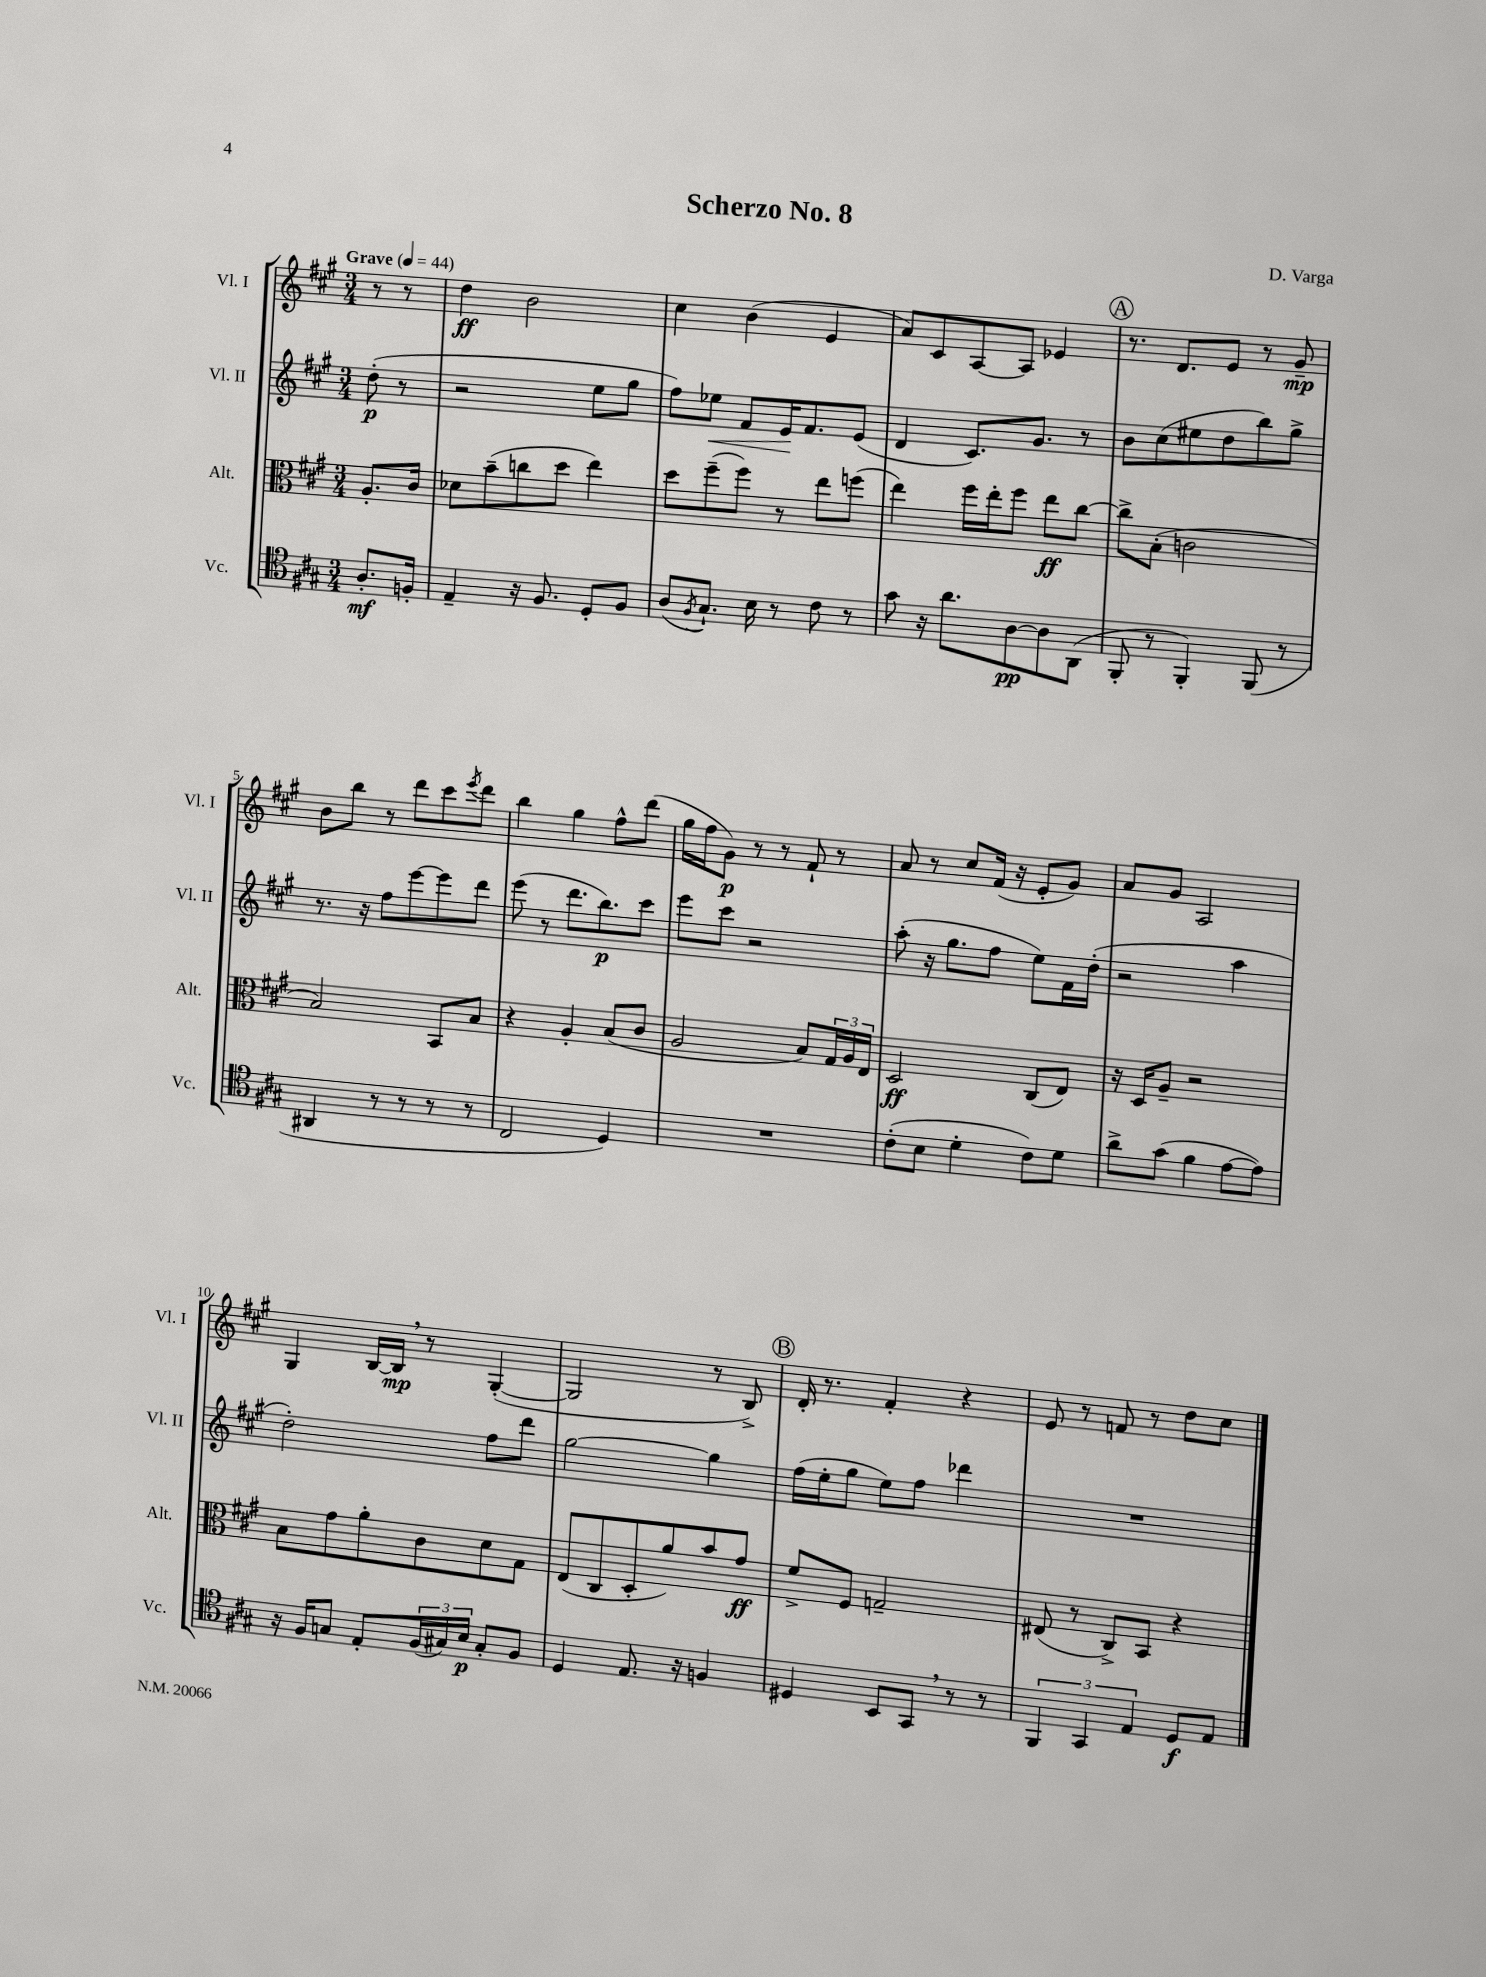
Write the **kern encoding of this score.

**kern	**dynam	**kern	**dynam	**kern	**dynam	**kern	**dynam
*part4	*part4	*part3	*part3	*part2	*part2	*part1	*part1
*staff4	*staff4	*staff3	*staff3	*staff2	*staff2	*staff1	*staff1
*I"Vc.	*	*I"Alt.	*	*I"Vl. II	*	*I"Vl. I	*
*I'Vc.	*	*I'Alt.	*	*I'Vl. II	*	*I'Vl. I	*
*clefC4	*	*clefC3	*	*clefG2	*	*clefG2	*
*k[f#c#g#]	*	*k[f#c#g#]	*	*k[f#c#g#]	*	*k[f#c#g#]	*
*M3/4	*	*M3/4	*	*M3/4	*	*M3/4	*
*MM44	*	*MM44	*	*MM44	*	*MM44	*
=	=	=	=	=	=	=	=
!	!	!	!	!	!	!LO:TX:a:B:t=Grave	!
8.A'/L	mf	8.A'/L	.	(8dd'\	p	8r	.
.	.	.	.	8r	.	8r	.
16Fn'/Jk	.	16c#/Jk	.	.	.	.	.
=1	=1	=1	=1	=1	=1	=1	=1
4E~/	.	8d-X\L	.	2r	.	4dd\	ff
.	.	(8b~\	.	.	.	.	.
16r	.	8ccn\	.	.	.	2b\	.
8.F#/	.	.	.	.	.	.	.
.	.	8dd\J	.	.	.	.	.
8D'/L	.	4ee\)	.	8ee\L	.	.	.
8F#/J	.	.	.	8gg#\J	.	.	.
=2	=2	=2	=2	=2	=2	=2	=2
(8A/L	.	8dd\L	.	8ff#\L)	.	4cc#\	.
8qF#/	.	.	.	.	.	.	.
!	!	!	!	!	!LO:HP:b	!	!
8.G#`/J)	.	(8ff#~\	.	8ee-X\J	<	.	.
.	.	8ff#\J)	.	8f#/L	.	(4b\	.
16B\	.	.	.	.	.	.	.
8r	.	8r	.	16e/K	.	.	.
.	.	.	.	8.f#/	[	.	.
8c#\	.	8ee\L	.	.	.	4e/	.
8r	.	(8ffn\J	.	(8e/J	.	.	.
=3	=3	=3	=3	=3	=3	=3	=3
8g#\	.	4ee\)	.	4d/	.	8a/L)	.
16r	.	.	.	.	.	8c#/	.
8.a\L	.	.	.	.	.	.	.
.	.	16ff#\LL	.	8.c#/L)	.	[8A/	.
.	.	16ee'\J	.	.	.	.	.
[8A\	pp	8ff#\J	.	.	.	8A/J]	.
.	.	.	.	8.g#/J	.	.	.
8A\]	.	8ee\L	ff	.	.	4e-X/	.
(8AA\J	.	[8cc#\J	.	8r	.	.	.
!!LO:REH:place=s1:t=A
=4	=4	=4	=4	=4	=4	=4	=4
8FF#'/	.	8cc#^\L]	.	8b\L	.	8.r	.
8r	.	(8B'\J	.	(8cc#\	.	.	.
.	.	.	.	.	.	8.d/L	.
4FF#'/)	.	2cn\	.	8ee#X\	.	.	.
.	.	.	.	8dd\	.	8e/J	.
(8FF#/	.	.	.	8bb\)	.	8r	.
8r	.	.	.	8gg#^\J	.	8g#~/	mp
!!LO:LB:g=z
=5	=5	=5	=5	=5	=5	=5	=5
4AA#X/	.	2B/)	.	8.r	.	8b\L	.
.	.	.	.	.	.	8bb\J	.
.	.	.	.	16r	.	.	.
8r	.	.	.	8ff#\L	.	8r	.
8r	.	.	.	[8eee\	.	8ddd\L	.
8r	.	8BB/L	.	8eee\]	.	8ccc#\	.
.	.	.	.	.	.	8qeee/	.
8r	.	8B/J	.	8ddd\J	.	8ddd\J	.
=6	=6	=6	=6	=6	=6	=6	=6
2C#/	.	4r	.	(8eee\	.	4bb\	.
.	.	.	.	8r	.	.	.
.	.	4A'/	.	8.ddd\L	.	4gg#\	.
.	.	.	.	8.bb\)	p	.	.
4D/)	.	(8B/L	.	.	.	8ff#^^\L	.
.	.	8c#/J	.	8ccc#\J	.	(8ddd\J	.
=7	=7	=7	=7	=7	=7	=7	=7
2.r	.	2A/	.	8eee\L	.	16gg#\LL	.
.	.	.	.	.	.	16ff#\J	.
.	.	.	.	8ccc#\J	.	8g#\J)	p
.	.	.	.	2r	.	8r	.
.	.	.	.	.	.	8r	.
.	.	8B/L)	.	.	.	8f#`/	.
.	.	24G#/L	.	.	.	8r	.
.	.	24A/	.	.	.	.	.
.	.	24E/JJ	.	.	.	.	.
=8	=8	=8	=8	=8	=8	=8	=8
(8c#'\L	.	2D/	ff	(8aa'\	.	8a/	.
8B\J	.	.	.	16r	.	8r	.
.	.	.	.	8.gg#\L	.	.	.
4d'\	.	.	.	.	.	8cc#/L	.
.	.	.	.	8ff#\J	.	(16f#/Jk	.
.	.	.	.	.	.	16r	.
8c#\L)	.	(8C#/L	.	8ee\L)	.	8e'/L	.
8d\J	.	8E/J)	.	16f#\L	.	8g#/J)	.
.	.	.	.	(16dd'\JJ	.	.	.
=9	=9	=9	=9	=9	=9	=9	=9
8a^\L	.	16r	.	2r	.	8a/L	.
.	.	16D/KL	.	.	.	.	.
(8g#\J	.	8A~/J	.	.	.	8g#/J	.
4f#\	.	2r	.	.	.	2A/	.
[8e\L	.	.	.	4aa\	.	.	.
8e\J])	.	.	.	.	.	.	.
!!LO:LB:g=z
=10	=10	=10	=10	=10	=10	=10	=10
16r	.	8B\L	.	2dd'\)	.	4G#/	.
16F#/KL	.	.	.	.	.	.	.
8Gn/J	.	8g#\	.	.	.	.	.
8E'/L	.	8a'\	.	.	.	[16B/LL	.
.	.	.	.	.	.	16B,/JJ]	mp
(24F#/L	.	8c#\	.	.	.	8r	.
24G#X/)	.	.	.	.	.	.	.
24B/JJ	p	.	.	.	.	.	.
8G#'/L	.	8d\	.	8ff#\L	.	([4G#'/	.
8F#/J	.	8G#\J	.	8ddd\J	.	.	.
=11	=11	=11	=11	=11	=11	=11	=11
4D/	.	(8E/L	.	[2gg#\	.	2G#/]	.
.	.	8C#/	.	.	.	.	.
8.E/	.	8D'/	.	.	.	.	.
.	.	8a/)	.	.	.	.	.
16r	.	.	.	.	.	.	.
4Fn/	.	8b/	.	4gg#\]	.	8r	.
.	.	8g#/J	ff	.	.	8B^/)	.
!!LO:REH:place=s1:t=B
=12	=12	=12	=12	=12	=12	=12	=12
4D#X/	.	8f#^/L	.	(16ff#\LL	.	16d'/	.
.	.	.	.	16ee'\J	.	8.r	.
.	.	8F#/J	.	8gg#\J	.	.	.
8BB/L	.	2Gn~/	.	8ee\L)	.	4f#'/	.
8GG#,/J	.	.	.	8ff#\J	.	.	.
8r	.	.	.	4ddd-X\	.	4r	.
8r	.	.	.	.	.	.	.
=13	=13	=13	=13	=13	=13	=13	=13
6FF#/	.	(8E#X/	.	2.r	.	8e/	.
.	.	8r	.	.	.	8r	.
6GG#/	.	.	.	.	.	.	.
.	.	8C#^/L)	.	.	.	8fn/	.
6E/	.	.	.	.	.	.	.
.	.	8BB/J	.	.	.	8r	.
8D/L	f	4r	.	.	.	8dd\L	.
8E/J	.	.	.	.	.	8cc#\J	.
==	==	==	==	==	==	==	==
*-	*-	*-	*-	*-	*-	*-	*-
